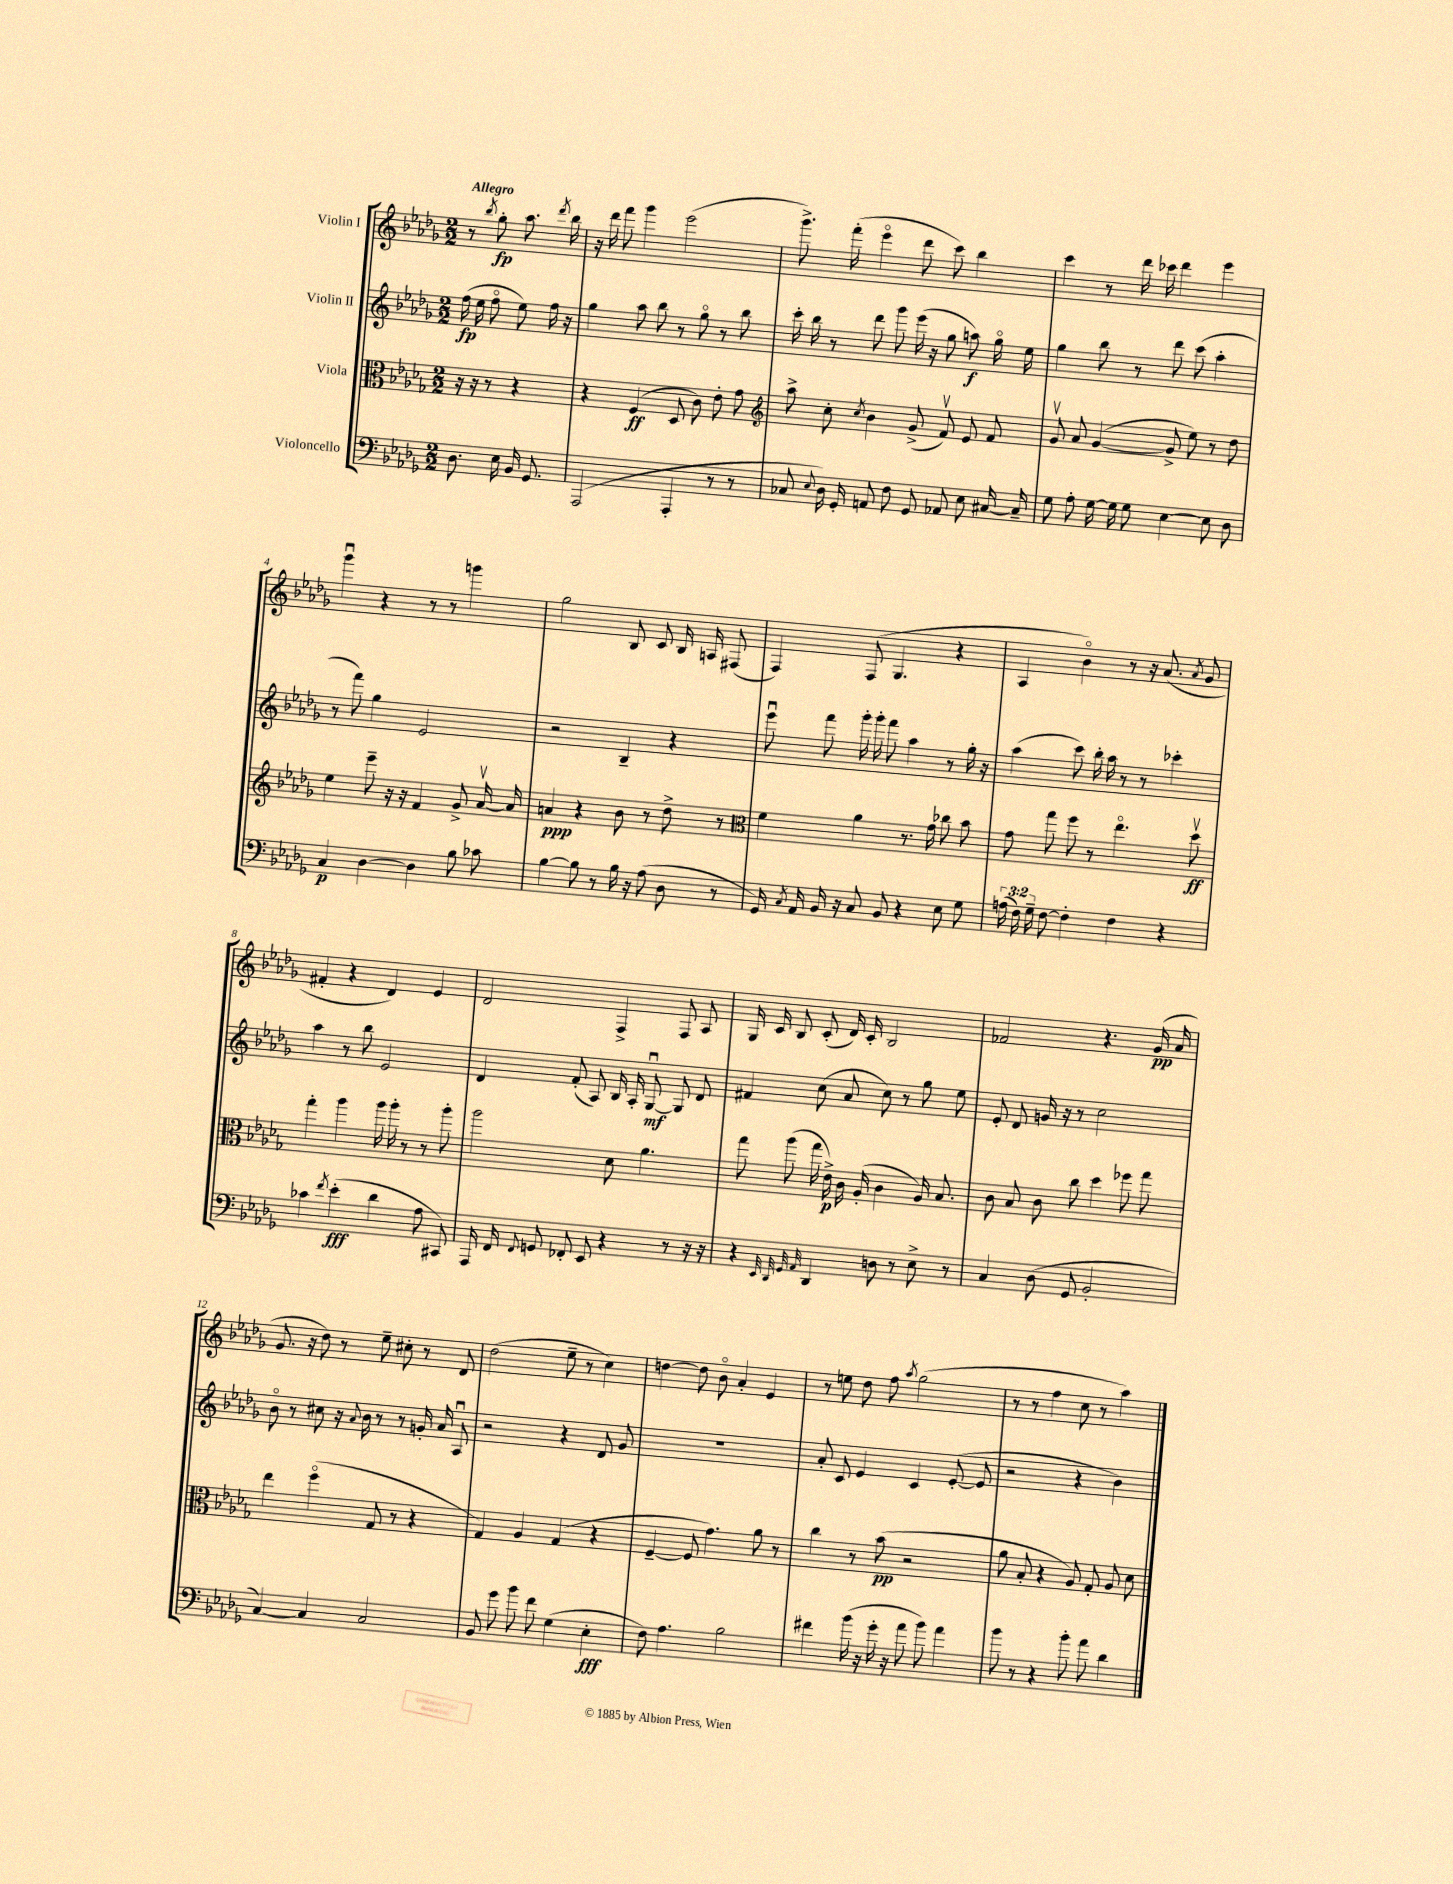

**kern	**kern	**kern	**kern
*staff4	*staff3	*staff2	*staff1
*clefF4	*clefC3	*clefG2	*clefG2
*k[b-e-a-d-g-]	*k[b-e-a-d-g-]	*k[b-e-a-d-g-]	*k[b-e-a-d-g-]
*M2/2	*M2/2	*M2/2	*M2/2
8.D-	16r	(16ff	8r
.	16r	16ee-	.
.	.	.	8qbb-
.	8r	8ffo	8gg-'
16E-	.	.	.
16BB-	4r	8ee-)	8.aa-
8.GG-	.	.	.
.	.	16ff	.
.	.	.	8qddd-
.	.	16r	16bb-
=	=	=	=
(2AAA-	4r	4gg-	16r
.	.	.	16ddd-
.	.	.	8fff
.	(4F	8aa-	4ggg-
.	.	8bb-	.
4AAA-'	8D-	8r	(2eee-
.	8c)	8gg-o	.
8r	8e-'	8r	.
8r	8g-	8bb-	.
=	=	=	=
*	*clefG2	*	*
8C-	8aa-^	16ccc'	8.ggg-^)
.	.	16bb-	.
8qqE-	.	.	.
16D-)	8cc'	8r	.
16GG-'	.	.	(16fff'
.	8qcc	.	.
8AA	4b-	8ddd-	4eee-o
8F	.	8ggg-	.
8GG-	(8g-^	(16eee-	8ddd-
.	.	16r	.
8AA-	8fv)	8gg-	8ccc)
8E-	8e-	8aa)	4bb-
[16C#	8f	16gg-o	.
16C#~]	.	16ee-	.
=	=	=	=
8G-	8g-v	4gg-	4ccc
8A-'	8a-	.	.
[16G-	([4g-	8bb-	8r
16G-]	.	.	.
8G-	.	8r	16ddd-
.	.	.	16ccc-
[4E-	8g-^]	8ddd-	4ddd-
.	8ee-)	(8ccc	.
8E-]	8r	4aa-'	4eee-
8D-	8dd-	.	.
=	=	=	=
4C	4ee-	8r	4ggg-u
.	.	8fff)	.
[4D-	8eee-~	4gg-	4r
.	16r	.	.
.	16r	.	.
4D-]	4f	2e-	8r
.	.	.	8r
8B-	8g-^	.	4ggg
8c-	[16a-v	.	.
.	16a-]	.	.
=	=	=	=
[4B-	4a	2r	2gg-
8B-]	4r	.	.
8r	.	.	.
16B-	8b-	4B-~	8B-
16r	.	.	.
(8A-	8r	.	8c
8D-	8dd-^	4r	16B-
.	.	.	16A
8r	8r	.	(8F#
=	=	=	=
*	*clefC3	*	*
16GG-)	4f	8eee-u	4F)
8qC	.	.	.
16AA-	.	.	.
16BB-	.	8fff	.
16r	.	.	.
8C	4a-	16ggg-'	(8F
.	.	16ggg-'	.
8BB-	.	8fff	4.G-
4r	8.r	4aa-	.
.	16g-	.	.
8E-	8cc-	8r	4r
8G-	8b-	16gg-'	.
.	.	16r	.
=	=	=	=
(24A	8g-	(4aa-	4A-
24F)	.	.	.
24G-~	.	.	.
[8F	8gg-	.	.
4F']	8ff	8ccc)	4b-o)
.	8r	16bb-'	.
.	.	16aa-	.
4F	4.ee-o	8r	8r
.	.	8r	16r
.	.	.	(8.a-
4r	.	4ccc-'	.
.	.	.	8qa-
.	8dd-v	.	8g-
=	=	=	=
4c-	4gg-'	4aa-	4f#'
8qf	.	.	.
(4e-'	4aa-	8r	4r
.	.	8bb-	.
4d-	16aa-	2e-	4d-)
.	16aa-'	.	.
.	8r	.	.
8A-	8r	.	4e-
8CC#)	8aa-'	.	.
=	=	=	=
16AAA-	2aa-	4d-	2d-
16FF	.	.	.
8qqFF	.	.	.
8GG	.	.	.
8FF-'	.	(8f'	.
8EE-	.	8A-)	.
4r	8d-	16B-	4F^
.	.	16A-'	.
.	4.a-	[8G-u	.
8r	.	8G-]	8F
16r	.	8d-	8A-
16r	.	.	.
=	=	=	=
4r	8gg-	4f#	16G-
.	.	.	16c
.	(8aa-	.	8B-
32qqEE-	.	.	.
32qqDD-	.	.	.
32qqGG-	.	.	.
32qqAA-	.	.	.
4DD-	16gg-	(8cc	(8c'
.	16e-^)	.	.
.	16c	8a-	16d-)
.	(16A-'	.	16c'
8D	4c	8cc)	2B-
8r	.	8r	.
8E-^	16A-)	8gg-	.
.	8.B-	.	.
8r	.	8ee-	.
=	=	=	=
4C	8c	8e-'	2f-
.	8B-	8d-	.
(8D-	8c	16g	.
.	.	16r	.
8GG-	8cc	8r	.
2BB-'	4dd-	2cc	4.r
.	8ff-	.	.
.	8gg-	.	(16g-
.	.	.	16a-
=	=	=	=
[4C)	4ee-	8b-o	8.g-
.	.	8r	.
.	.	.	16r
4C]	(4ffo	8cc#	8dd-)
.	.	16r	8r
.	.	8qqa-	.
.	.	16b-	.
2C	8G-	8r	8ee-~
.	8r	8r	8cc#'
.	4r	16g'	8r
.	.	16a-	.
.	.	8A-u	8d-
=	=	=	=
8BB-	4G-)	2r	(2dd-
8g-	.	.	.
8b-	4A-	.	.
8f	.	.	.
(4G-	(4G-	4r	8ee-~
.	.	.	8r
4E-'	4r	8d-	4cc)
.	.	8g-	.
=	=	=	=
8F)	[4F~	1r	[4dd
4.A-	.	.	.
.	8F]	.	8dd]
.	4.g-)	.	8b-o
2B-	.	.	4a-'
.	8a-	.	4e-
.	8r	.	.
=	=	=	=
4f#	4cc	8a-'	8r
.	.	8c	8ee
(16b-	8r	4e-	8dd-
16r	.	.	.
16g-'	(8b-	.	8ff
16r	.	.	.
.	.	.	8qaa-
8a-	2r	4c	(2gg-
8b-)	.	.	.
4a-	.	([8e-'	.
.	.	8e-]	.
=	=	=	=
8b-	8a-	2r	8r
8r	8B-'	.	8r
4r	4r	.	4ff
8b-'	8A-)	4r	8cc
8a-	8G-'	.	8r
4d-	8A-	4b-)	4aa-)
.	8d-	.	.
==	==	==	==
*-	*-	*-	*-
